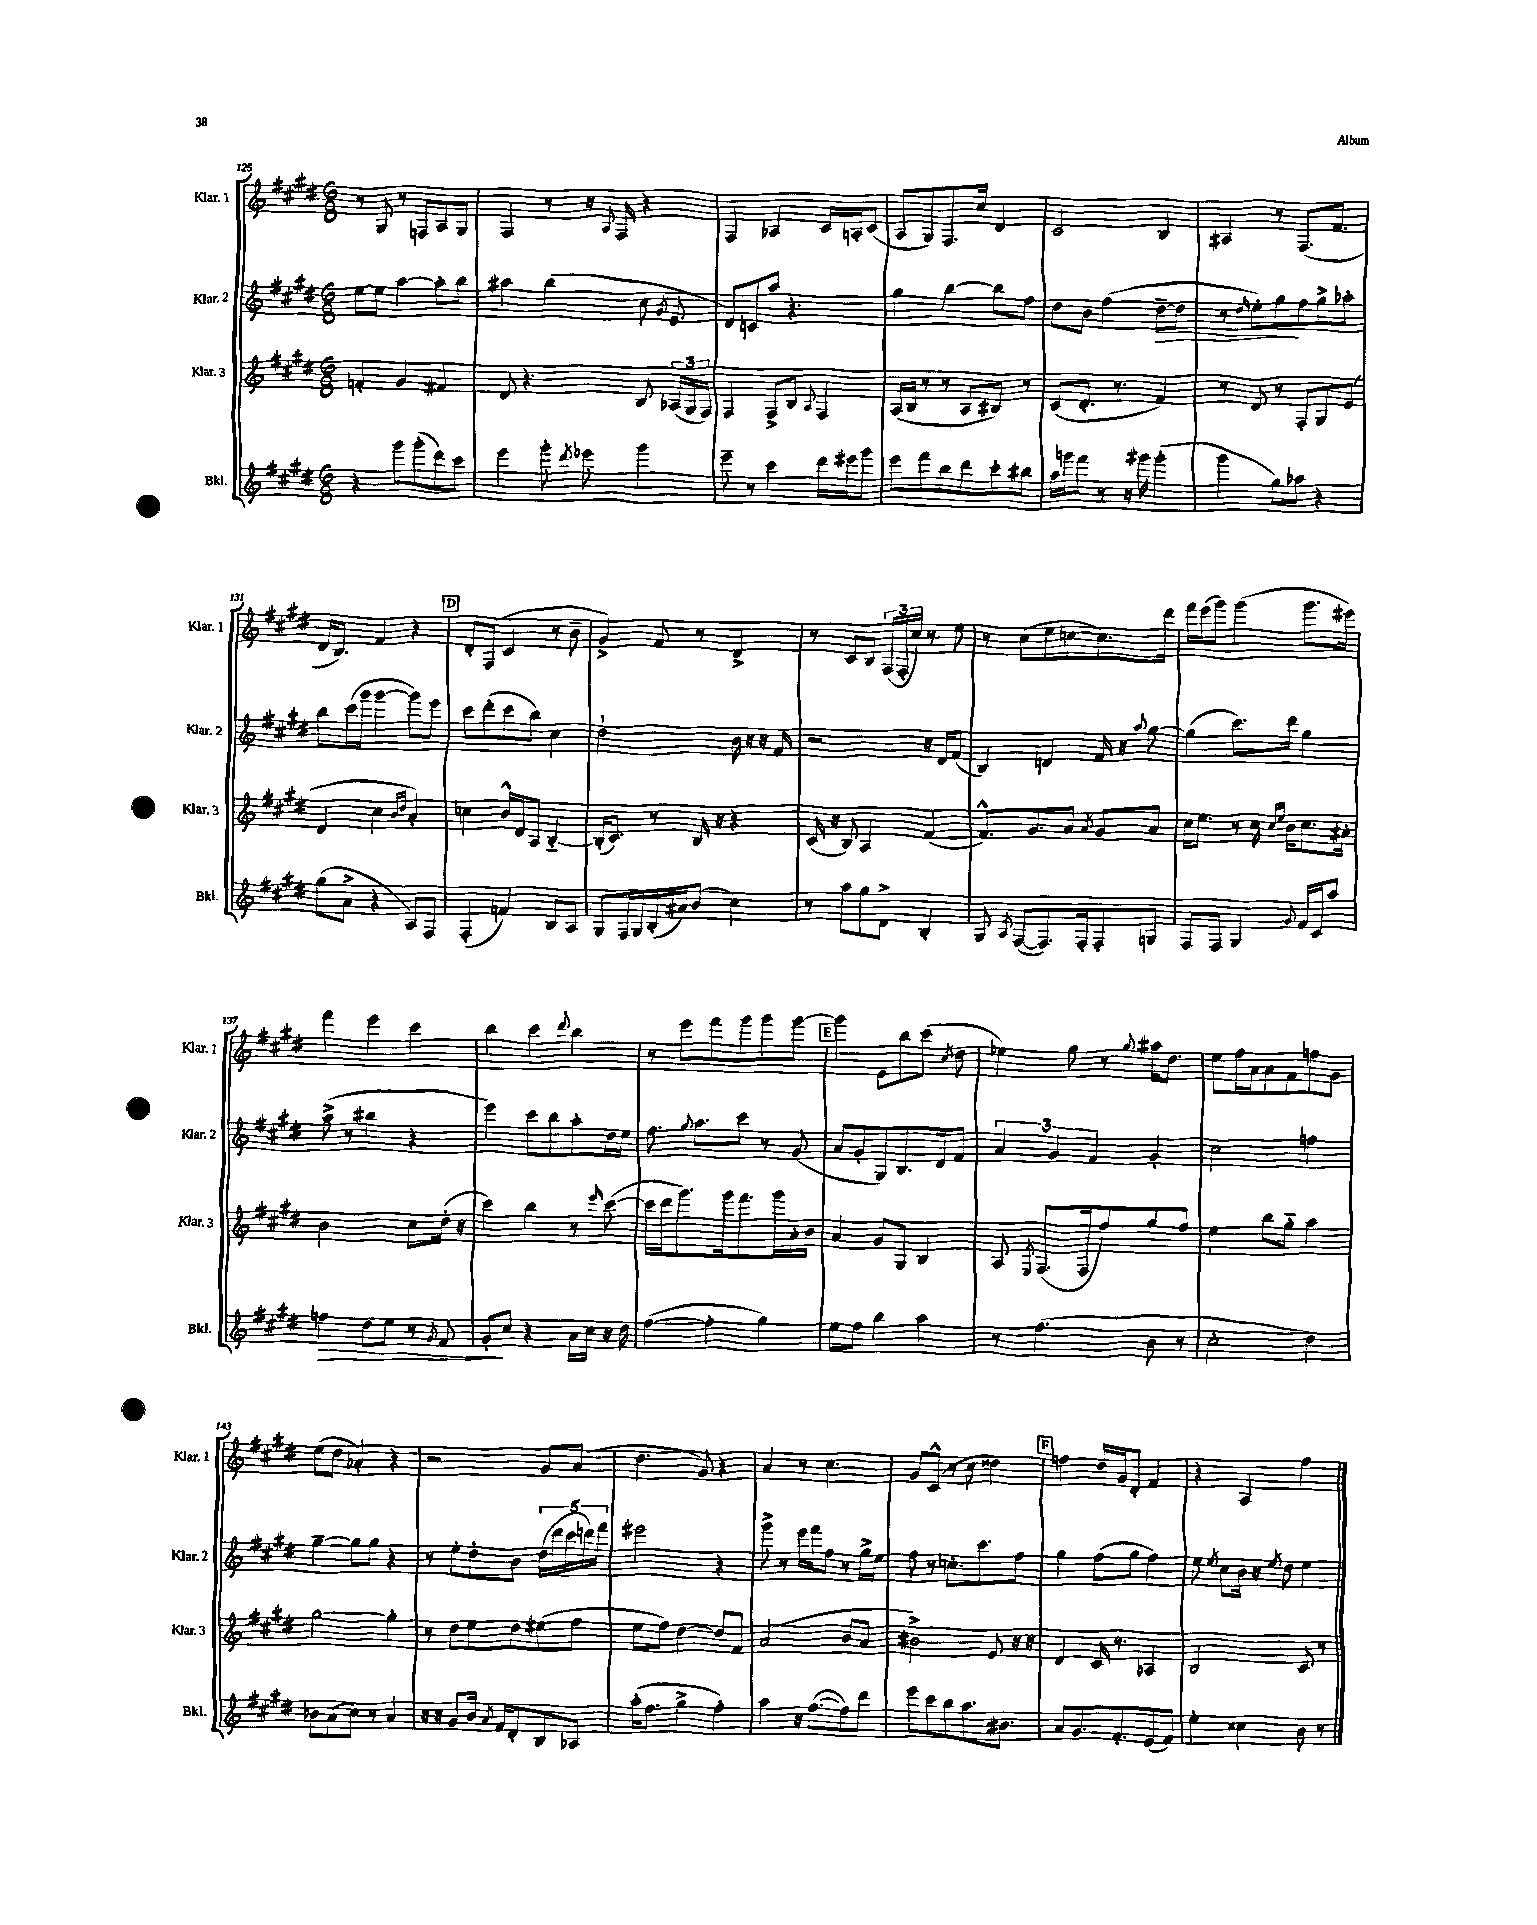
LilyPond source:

<<
\new StaffGroup <<
\new Staff = "s0" \with { instrumentName = "Klar. 1" shortInstrumentName = "Klar. 1" } {
    \clef treble \key e \major \numericTimeSignature \time 6/8
    \autoBeamOff r8 gis8 r8 f8[ a8 gis8] |
    fis4 r8 r16 \appoggiatura { a8 } fis16 r4 |
    fis4 aes4 cis'16[ a16-. cis'8]( |
    a8[ gis8) fis8. cis''16] dis'4 |
    cis'2 b4 |
    ais4 r8 fis8.[( fis'8.] |
    dis'16[ b8.]) fis'4 r4 |
    \mark \markup { \box "D" } dis'8[-. fis8]( cis'4 r8 b'8-- |
    gis'4->) fis'8 r8 dis'4-> |
    r8 cis'8[ b8] \tuplet 3/2 { fis16[( fis16-. cis''16]) } r8 e''8 |
    r8 cis''8[( e''8 c''8~ c''8.) dis'''16] |
    fis'''16[ e'''16( gis'''8]) gis'''4( gis'''8.[ eis'''16]) |
    fis'''4 e'''4 cis'''4 |
    b''4 cis'''4 \appoggiatura { dis'''8 } b''4 |
    r8 e'''8[ fis'''8 gis'''8 gis'''8 gis'''8]~ |
    \mark \markup { \box "E" } gis'''4 e'8[ b''8 cis'''8]( \acciaccatura { cis''8 } dis''8 |
    ees''4) gis''8 r8 \appoggiatura { gis''8 } ais''16[ dis''8.] |
    e''8[ fis''16 a'16 a'8 fis'8 f''8 gis'8] |
    e''8[( dis''8] aes'4-.) r4 |
    r2 gis'8[ a'8]( |
    dis''4. gis'8) r4 |
    a'4 r8 cis''4. |
    gis'8[ cis'8]-^( r8 cis''8 disis''4) |
    \mark \markup { \box "F" } f''4 dis''16[ gis'16 dis'8]-. fis'4 |
    r4 a4 fis''4 \bar "|." |
}
\new Staff = "s1" \with { instrumentName = "Klar. 2" shortInstrumentName = "Klar. 2" } {
    \clef treble \key e \major \numericTimeSignature \time 6/8
    \autoBeamOff e''8[~ e''8] a''4~ a''8[-. b''8] |
    ais''4 b''4( cis''8 \acciaccatura { gis'8 } e'8 |
    dis'8[) c'8 a''8] r4. |
    gis''4 b''4~ b''8[ fis''8] |
    dis''8[ b'8] fis''4( dis''8[~--\> dis''8] |
    r8 \grace { dis''16 } e''8[-.) gis''8\! fis''8 gis''8-> aes''8]-. |
    b''8[ cis'''16( gis'''16] gis'''4~ gis'''8[) e'''8] |
    \mark \markup { \box "D" } cis'''8[ dis'''8-.( cis'''8 b''8]) cis''4 |
    dis''2-! b'16 r16 r16 fis'16 |
    r2 r16 dis'16[ fis'8]( |
    b4) d'4 fis'16 r16 \appoggiatura { a''8 } gis''8~ |
    gis''4( cis'''8.[) dis'''16] gis''4 |
    a''8->( r8 bis''4 r4 |
    e'''4) cis'''8[ b''8 a''8-. dis''16 e''16] |
    fis''8. \appoggiatura { gis''8 } a''8.[ cis'''8] r8 gis'8( |
    \mark \markup { \box "E" } a'8[ gis'8-. gis8) b8. dis'16 fis'8] |
    \tuplet 3/2 { a'4 gis'4 fis'4 } gis'4-. |
    cis''2 f''4 |
    gis''4~-- gis''8[ gis''8] r4 |
    r8 e''8[-. dis''8-. b'8] \tuplet 5/4 { dis''16[( dis'''16 cis'''16 d'''16) fis'''16] } |
    eis'''2 r4 |
    gis'''8-> r8 e'''16[ fis'''16 fis''8] r8 gis''16[-> e''16] |
    fis''8 r8 c''8.[-. cis'''8. fis''8] |
    \mark \markup { \box "F" } gis''4 fis''8[( gis''8] fis''4) |
    e''8 \acciaccatura { e''8 } cis''8[ b'16] r16 \acciaccatura { e''8 } dis''8 e''4 \bar "|." |
}
\new Staff = "s2" \with { instrumentName = "Klar. 3" shortInstrumentName = "Klar. 3" } {
    \clef treble \key e \major \numericTimeSignature \time 6/8
    \autoBeamOff f'4-. gis'4 fis'4 |
    dis'8 r4. b8 \tuplet 3/2 { aes16[( gis16 fis16]) } |
    fis4 fis8[-> b8] \appoggiatura { a8 } fis4 |
    a16[( b16] r8 r8 a8[ bis8]) r8 |
    cis'8[( dis'8.]-. r8. fis'4) |
    r8 dis'8 r8 fis8[-. gis8 e'8]( |
    dis'4 cis''4 \grace { b'16[ dis''16] } a'4-.) |
    \mark \markup { \box "D" } c''4 b'16[-^ dis'16 a8] b4~-_ |
    b16[-.( cis'8.]) r8 b16 r16 r4 |
    cis'16( r16 b8) a4 fis'4~( |
    fis'8.[-^) gis'8. a'8] \acciaccatura { a'8 } gis'8[ a'8] |
    cis''16[ e''8.] r8 cis''16 \grace { cis''16[ e''16] } b'16[ cis''8. ais'16]-. |
    b'2 cis''8[ dis''16]-.( r16 |
    cis'''4) b''4 r8 \grace { e'''16 } cis'''8~( |
    cis'''16[ dis'''16 gis'''8.) gis'''16 fis'''8. gis'''16 a'16-. b'16] |
    \mark \markup { \box "E" } a'4 gis'8[ gis8] b4 |
    a8 \acciaccatura { e8 } fis8.[( fis16 fis''8) gis''8 fis''8] |
    e''4 b''8[ gis''8]-_ a''4 |
    gis''2~ gis''4-. |
    r8 dis''8[ e''8 dis''8 eis''8( fis''8] |
    e''8[ fis''8]) dis''4~ dis''8[ fis'8] |
    a'2( b'8[ a'8] |
    bis'2->) e'8 r16 r16 |
    \mark \markup { \box "F" } dis'4 cis'16 r8. aes4 |
    b2 cis'8 r8 \bar "|." |
}
\new Staff = "s3" \with { instrumentName = "Bkl." shortInstrumentName = "Bkl." } {
    \clef treble \key e \major \numericTimeSignature \time 6/8
    \autoBeamOff r4 gis'''8[ gis'''8-.( dis'''8) cis'''8] |
    e'''4 gis'''8-. \acciaccatura { dis'''8 } ees'''8 gis'''4 |
    e'''8-- r8 cis'''4 dis'''16[ eis'''16 gis'''8] |
    e'''8[ fis'''8 b''8 dis'''8 cis'''8-. bis''8] |
    a''16[ g'''16 fis'''8] r8 r16 gis'''16 gis'''4-.( |
    gis'''4 gis''8[) aes''8] r4 |
    gis''8[( a'8]-> r4 a8[) fis8] |
    \mark \markup { \box "D" } fis4-.( f'4) b8[ a8] |
    gis8[ fis16 gis16 b16-.( ais'16) b'8]( cis''4) |
    r8 a''8[ gis''8 dis'8]-> b4-. |
    gis8 \acciaccatura { a8 } fis8[~( fis8.) fis16-. fis8-. g8] |
    fis8[ fis8] gis4 \appoggiatura { gis'8 } fis'16[ cis'16 a''8] |
    f''4\> dis''8[ e''8] r8 \acciaccatura { gis'8 } fis'8 |
    gis'8[-.\! cis''8] r4 a'16[ cis''16] r16 dis''16 |
    fis''4~( fis''4-. gis''4) |
    \mark \markup { \box "E" } e''8[ fis''8] b''4 a''4 |
    r8 fis''4.( b'8 r8 |
    cis''2-. dis''4) |
    bes'8[ a'8( cis''8]) r8 a'4 |
    r16 r16 gis'8[ b'16] \acciaccatura { a'8 } fis'16[ dis'8-. b8 aes8] |
    a''16[-.( fis''8.] gis''4-> fis''4-.) |
    a''4 r16 fis''8.[~( fis''8) dis'''8] |
    e'''8[ cis'''8 b''8 a''8. bis'8.] |
    \mark \markup { \box "F" } a'8[ gis'8. fis'8.-. e'8( fis'8]) |
    e''4-. cisis''4 b'8 r8 \bar "|." |
}
>>
>>
\layout { \context { \Score currentBarNumber = #125 } }
